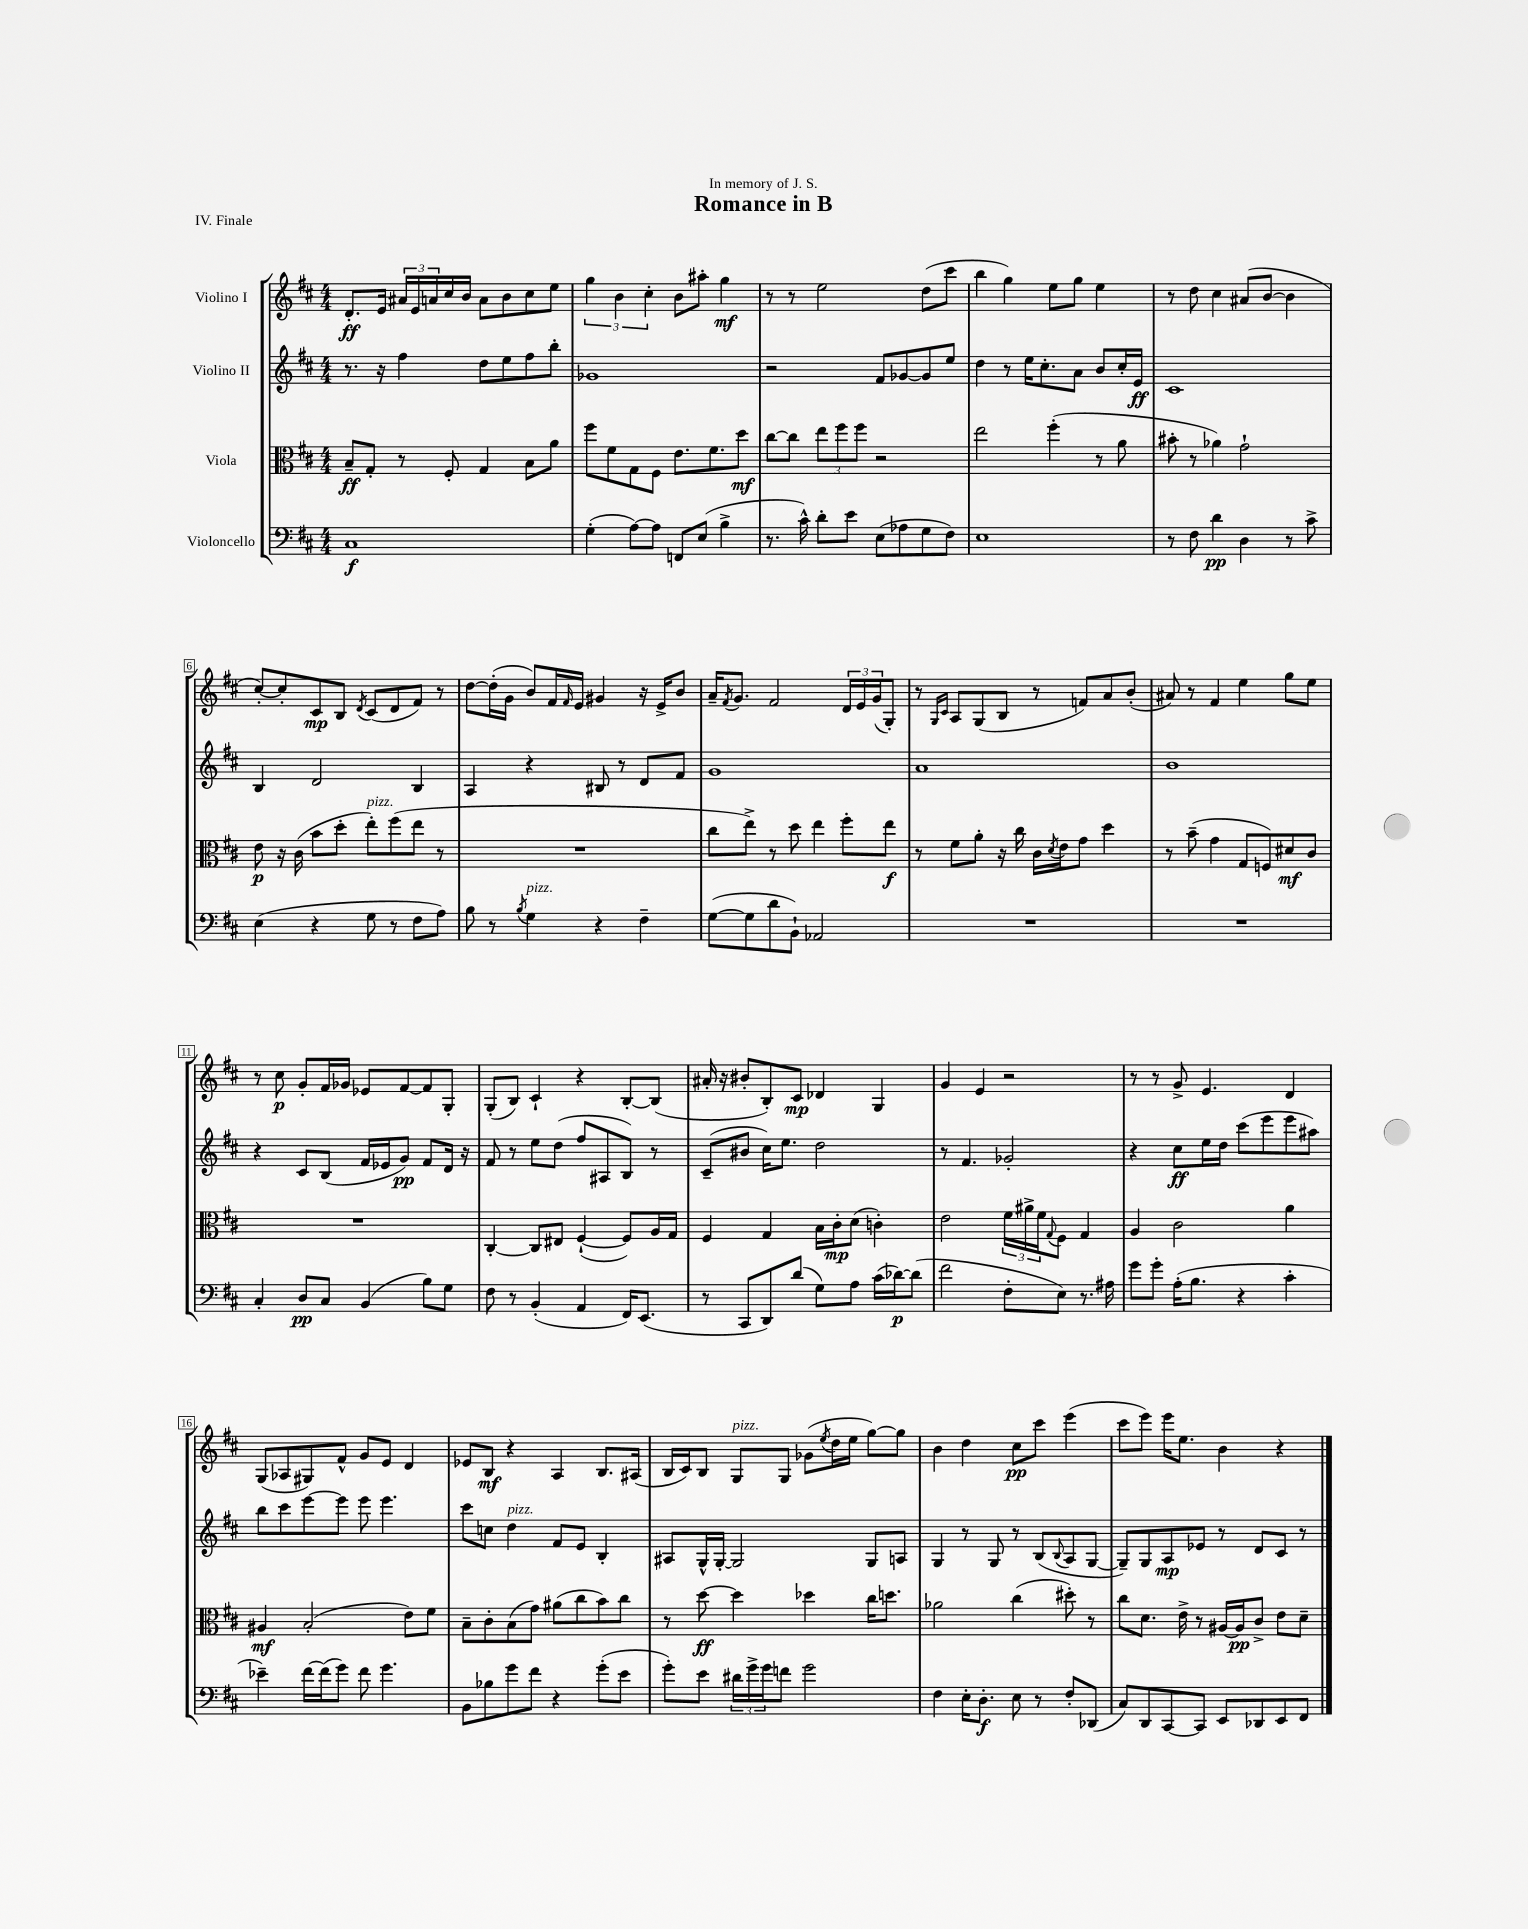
\header { title = "Romance in B" dedication = "In memory of J. S." piece = "IV. Finale" }
<<
\new StaffGroup <<
\new Staff = "s0" \with { instrumentName = "Violino I" } {
    \clef treble \key d \major \numericTimeSignature \time 4/4
    d'8.-.\ff e'16 \tuplet 3/2 { ais'16 e'16 a'16 } cis''16 b'16 a'8 b'8 cis''8 e''8 |
    \tuplet 3/2 { g''4 b'4 cis''4-. } b'8 ais''8-. g''4\mf |
    r8 r8 e''2 d''8( cis'''8 |
    b''4 g''4) e''8 g''8 e''4 |
    r8 d''8 cis''4 ais'8( b'8~ b'4 |
    cis''8~-.) cis''8-. cis'8\mp b8 \acciaccatura { d'8 } cis'8( d'8 fis'8) r8 |
    d''8~ d''16-.( g'16 b'8) fis'16 \grace { fis'16 } e'16 gis'4 r16 e'16-> b'8 |
    a'16-- \acciaccatura { fis'8 } g'8. fis'2 \tuplet 3/2 { d'16 e'16 g'16( } g8-.) |
    r8 \grace { g16 cis'16 } a8 g8( b8 r8 f'8) a'8 b'8-.( |
    ais'8) r8 fis'4 e''4 g''8 e''8 |
    r8 cis''8\p g'8-. fis'16 ges'16 ees'8 fis'8~ fis'8 g8-. |
    g8-.( b8) cis'4-! r4 b8~-. b8( |
    ais'16-. r16 bis'8-. b8-.) cis'8\mp des'4 g4 |
    g'4 e'4 r2 |
    r8 r8 g'8-> e'4. d'4 |
    g8( aes8 gis8) fis'8-^ g'8 e'8 d'4 |
    ees'8 b8\mf r4 a4 b8. ais16( |
    b16 cis'16) b8 g8^\markup { \italic "pizz." } g8 ges'8( \acciaccatura { e''8 } d''16 e''16 g''8~) g''8 |
    b'4 d''4 cis''8\pp cis'''8 e'''4( |
    cis'''8 e'''8) e'''16 e''8. b'4 r4 \bar "|." |
}
\new Staff = "s1" \with { instrumentName = "Violino II" } {
    \clef treble \key d \major \numericTimeSignature \time 4/4
    r8. r16 fis''4 d''8 e''8 fis''8 b''8-. |
    ges'1 |
    r2 fis'8 ges'8~ ges'8 e''8 |
    d''4 r8 e''16 cis''8.-. a'8 b'8 cis''16-. e'16\ff |
    cis'1 |
    b4 d'2 b4 |
    a4 r4 bis8 r8 d'8 fis'8 |
    g'1 |
    a'1 |
    b'1 |
    r4 cis'8 b8( fis'16 ees'16 g'8\pp) fis'8 d'16 r16 |
    fis'8 r8 e''8 d''8( fis''8 ais8 b8) r8 |
    cis'8--( bis'8 cis''16) e''8. d''2 |
    r8 fis'4. ges'2-. |
    r4 cis''8\ff e''16 d''16 cis'''8( e'''8 e'''8 ais''8) |
    b''8 cis'''8 e'''8~ e'''8 e'''8 e'''4. |
    cis'''8 c''8 d''4^\markup { \italic "pizz." } fis'8 e'8 b4-. |
    ais8 g16-^ g16~-. g2 g8 a8 |
    g4 r8 g8 r8 b8( \appoggiatura { b8 } a8 g8~ |
    g8--) g8 a8\mp ees'8 r8 d'8 cis'8 r8 \bar "|." |
}
\new Staff = "s2" \with { instrumentName = "Viola" } {
    \clef alto \key d \major \numericTimeSignature \time 4/4
    b8--\ff g8-. r8 fis8-. g4 b8 a'8 |
    fis''8 fis'8 g8 fis8 e'8. fis'8. d''8\mf |
    cis''8~ cis''8 \tuplet 3/2 { e''8 fis''8 fis''8 } r2 |
    e''2 fis''4-.( r8 a'8 |
    bis'8-. r8 aes'4) g'2-! |
    e'8\p r16 cis'16( b'8 d''8-. e''8-.^\markup { \italic "pizz." }) fis''8( e''8 r8 |
    R1 |
    cis''8 e''8->) r8 d''8 e''4 fis''8-. e''8\f |
    r8 fis'8 a'8-. r16 cis''16 cis'16 \acciaccatura { d'8 } e'16 g'8 d''4 |
    r8 b'8--( g'4 g8 f8) dis'8\mf cis'8 |
    R1 |
    cis4~-. cis8 eis8 fis4~-!( fis8) a16 g16 |
    fis4 g4 b16 cis'16-.\mp d'8( c'4-.) |
    e'2 \tuplet 3/2 { fis'16 ais'16-> fis'16 } \appoggiatura { g8 } fis8 g4 |
    a4 cis'2 a'4 |
    ais4\mf b2-.( e'8) fis'8 |
    b8-- cis'8-. b8( g'8) ais'8( cis''8 b'8) cis''8 |
    r8 d''8~\ff d''4 des''4 cis''16 d''8. |
    aes'2 cis''4( dis''8-.) r8 |
    cis''8 d'8. e'16-> r8 ais16~ ais16\pp cis'8-> e'8 d'8-- \bar "|." |
}
\new Staff = "s3" \with { instrumentName = "Violoncello" } {
    \clef bass \key d \major \numericTimeSignature \time 4/4
    cis1\f |
    g4-.( a8~) a8 f,8 e8( b4-> |
    r8. cis'16-^) d'8-. e'8 e8( aes8 g8 fis8) |
    e1 |
    r8 fis8 d'4\pp d4 r8 cis'8-> |
    e4( r4 g8 r8 fis8 a8) |
    b8 r8 \acciaccatura { b8 } g4^\markup { \italic "pizz." } r4 fis4-- |
    g8~( g8 d'8 b,8-!) aes,2 |
    R1 |
    R1 |
    cis4-. d8\pp cis8 b,4( b8) g8 |
    fis8 r8 b,4-.( a,4 fis,16) e,8.( |
    r8 cis,8 d,8) d'8( g8) a8 cis'16( des'16~\p) des'8( |
    fis'2 fis8-. e8) r8. ais16 |
    g'8 g'8-. a16-.( b8. r4 cis'4-. |
    ees'4--) fis'16~ fis'16( g'8) fis'8 g'4. |
    b,8 bes8 g'8 fis'8 r4 g'8-.( e'8 |
    g'8-.) e'8 \tuplet 3/2 { dis'16 g'16-> g'16 } f'8 g'2 |
    fis4 e16-. d8.-.\f e8 r8 fis8-. des,8( |
    cis8) d,8 cis,8~ cis,8 e,8 des,8 e,8 fis,8 \bar "|." |
}
>>
>>
\layout { \context { \Score \override BarNumber.stencil = #(make-stencil-boxer 0.1 0.3 ly:text-interface::print) } }
